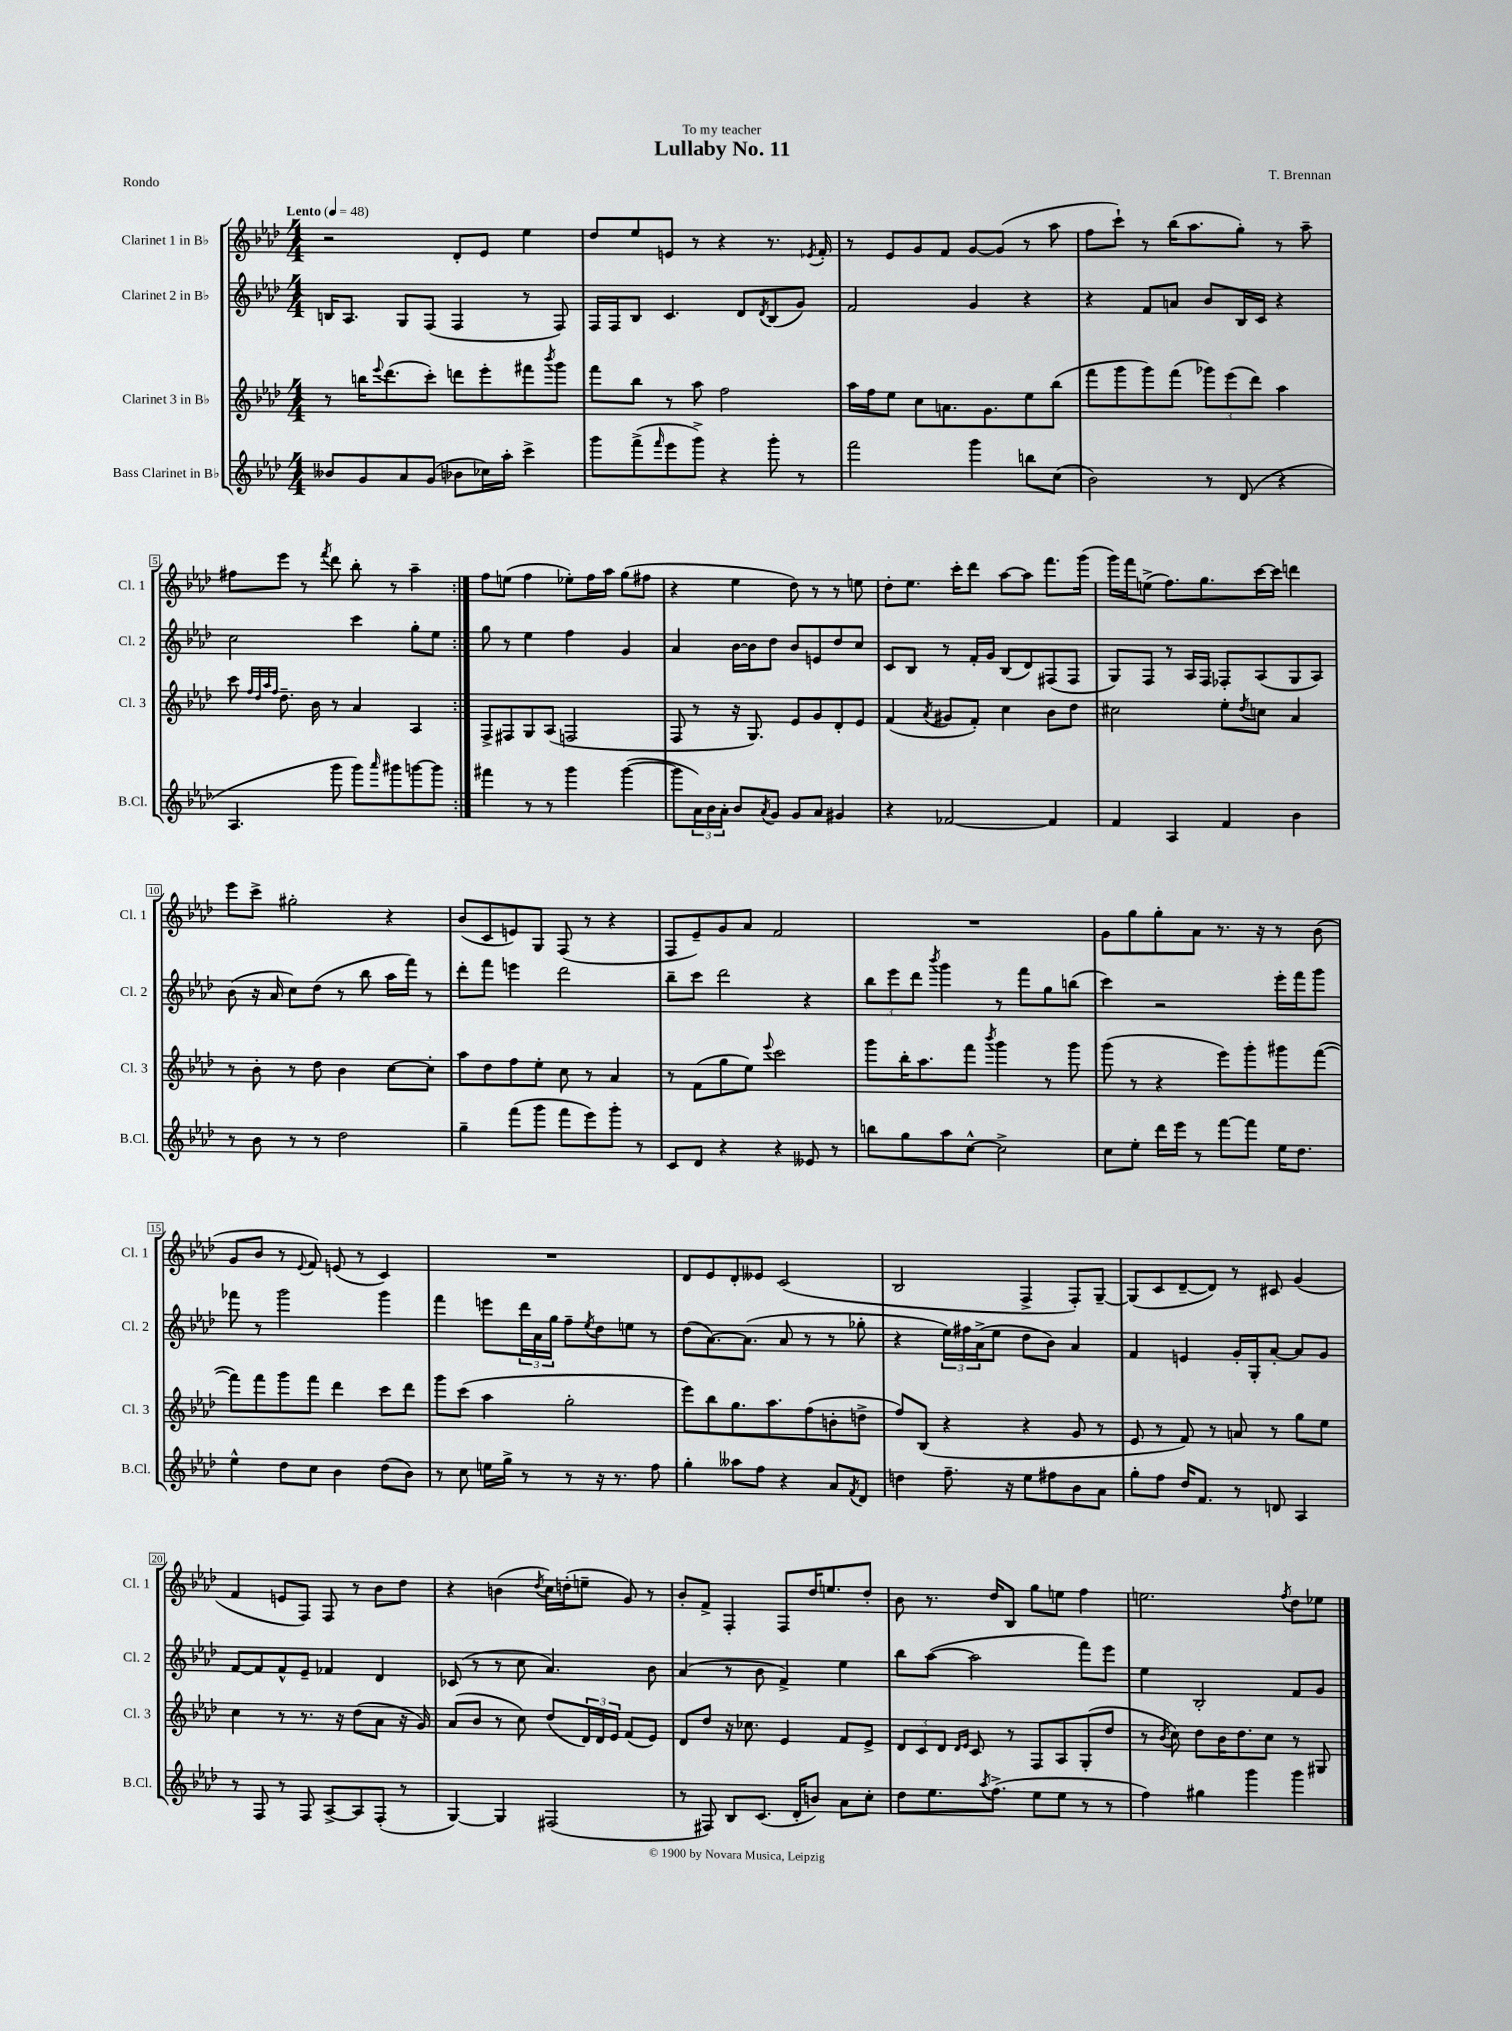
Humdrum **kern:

**kern	**kern	**kern	**kern
*part4	*part3	*part2	*part1
*staff4	*staff3	*staff2	*staff1
*I"Bass Clarinet in B♭	*I"Clarinet 3 in B♭	*I"Clarinet 2 in B♭	*I"Clarinet 1 in B♭
*I'B.Cl.	*I'Cl. 3	*I'Cl. 2	*I'Cl. 1
*clefG2	*clefG2	*clefG2	*clefG2
*k[b-e-a-d-]	*k[b-e-a-d-]	*k[b-e-a-d-]	*k[b-e-a-d-]
*M4/4	*M4/4	*M4/4	*M4/4
*MM48	*MM48	*MM48	*MM48
=1	=1	=1	=1
!	!	!	!LO:TX:a:B:t=Lento
8b--X/L	8r	16Bn/KL	2r
.	.	8.A-/J	.
8g/	16bbn\KL	.	.
.	8qqeee-/	.	.
.	(8.ddd-\	.	.
8a-/	.	8G/L	.
(8g/J	8ccc'\J)	(8F/J	.
8b-X\L	8dddn\L	4F/	8d-'/L
16cc-X\L)	8eee-'\	.	8e-/J
16aa-'\JJ	.	.	.
4ccc^\	8fff#X\	8r	4ee-\
.	8qbbb-/	.	.
.	8ggg\J	8F/)	.
=2	=2	=2	=2
8ggg\L	8fff\L	16F/LL	8dd-/L
.	.	16F/J	.
(8fff^\	8bb-\J	8B-/J	8ee-/
16qqfff/	.	.	.
8eee-\	8r	4.c/	8en/J
8ggg^\J)	8aa-\	.	8r
4r	2ff\	.	4r
.	.	8d-/L	.
.	.	8qd-/	.
8ggg'\	.	(8B-/	8.r
8r	.	8g/J)	.
.	.	.	8qe-X/
.	.	.	16f'/
=3	=3	=3	=3
2fff\	16aa-\LL	2f/	8r
.	16ff\J	.	.
.	8ee-\J	.	8e-/L
.	8cc\L	.	8g/
.	8.an\	.	8f/J
4ggg\	.	4g/	[8g/L
.	8.g\	.	.
.	.	.	(8g/J]
8bbn\L	8ee-\	4r	8r
(8cc\J	(8bb-\J	.	8aa-\
=4	=4	=4	=4
2b-\)	8fff\L	4r	8ff\L
.	8ggg\	.	8ccc`\J)
.	8ggg\)	8f/L	8r
.	(8fff\J	8an/J	(16bb-\KL
.	.	.	8.aa-\
8r	12ggg-X\L)	8b-/L	.
.	(12eee-\	.	.
(8d-/	.	16B-/L	8gg'\J)
.	12ddd-\J)	.	.
.	.	16c/JJ	.
4r	4aa-\	4r	8r
.	.	.	8aa-~\
!!LO:LB:g=z
=5	=5	=5	=5
4.A-/	8ccc\	2cc\	8ff#X\L
.	32qqff/LLL	.	.
.	32qqdd-/	.	.
.	32qqaa-/	.	.
.	32qqff/JJJ	.	.
.	8.dd-~\	.	8eee-\J
.	.	.	8r
.	16b-\	.	.
.	.	.	8qfff/
8ggg\	8r	.	8ddd-\
8ggg\L)	4a-/	4ccc\	8bb-'\
16qqaaa-/	.	.	.
8ggg#X\	.	.	8r
[8gggn\	4A-/	8gg'\L	4aa-~\
8ggg\J]	.	8ee-\J	.
=6:|!	=6:|!	=6:|!	=6:|!
4fff#X\	8F^/L	8gg\	8ff\L
.	8F#X/	8r	(8een\J
8r	8G/	4ee-\	4ff\
8r	(8A-/J	.	.
4ggg\	2Fn/	4ff\	8ee-X'\L)
.	.	.	16ff\L
.	.	.	16aa-\JJ
([4ggg\	.	4g/	(8gg\L
.	.	.	8ff#X\J
=7	=7	=7	=7
8ggg\L]	8F/	4a-/	4r
24a-\L)	8r	.	.
24b-\	.	.	.
24a-'\JJ	.	.	.
8b-/L	16r	[16b-\LL	4ee-\
.	8.G/)	16b-\J]	.
8qa-/	.	.	.
8g/J	.	8dd-\J	.
8g/L	8e-/L	8b-/L	8dd-\)
8a-/J	8g/	8en/	8r
4g#X/	8d-'/	8dd-/	8r
.	8e-/J	8cc/J	8een\
=8	=8	=8	=8
4r	(4f/	8c/L	8dd-'\L
.	.	8B-/J	8.ee-\J
.	8qa-/	.	.
[2f-X/	8g#X/L	8r	.
.	.	.	16ccc'\KL
.	8f'/J)	16f'/LL	8ddd-\J
.	.	16g/JJ	.
.	4cc\	(8B-/L	[8aa-\L
.	.	8d-/)	8aa-\J]
4f-/]	8b-\L	(8F#X/	8.fff\L
.	8dd-\J	8F#/J	.
.	.	.	(16ggg\Jk
=9	=9	=9	=9
4f/	2cc#X\	8G/L)	16ggg\LL)
.	.	.	16fff\J
.	.	8F/J	(8een^\J
4A-/	.	8r	8.ff\L)
.	.	16A-/LL	.
.	.	16F/JJ	8.gg\
4f/	8ee-'\L	8F-X'/L	.
.	8qdd-/	.	.
.	8ccn\J	(8A-/	[16ccc\L
.	.	.	16ccc\JJ]
4b-\	4a-/	8G/	4dddn\
.	.	8A-/J)	.
!!LO:LB:g=z
=10	=10	=10	=10
8r	8r	(8b-\	8eee-\L
8b-\	8b-'\	16r	8ccc^\J
.	.	16a-/	.
8r	8r	8cc\L)	2gg#X'\
8r	8dd-\	(8dd-\J	.
2dd-\	4b-\	8r	.
.	.	8bb-\	.
.	[8cc\L	16aa-\LL	4r
.	.	16fff\JJ)	.
.	8cc'\J]	8r	.
=11	=11	=11	=11
4gg~\	8aa-\L	8ddd-'\L	(8b-/L
.	8dd-\	8fff\J	8c/
(8fff\L	8ff\	4eeen\	8en/)
8ggg\J	8ee-'\J	.	8G/J
8fff\L	8cc\	2ddd-\	(8F/
8eee-\)	8r	.	8r
8ggg'\J	4a-/	.	4r
8r	.	.	.
=12	=12	=12	=12
8c/L	8r	8bb-~\L	8F/L
8d-/J	(8f\L	8ccc\J	8e-~/)
4r	8gg\	2ddd-\	8g/
.	8ee-\J)	.	8a-/J
.	8qqeee-/	.	.
4r	2ccc\	.	2f/
8e--X/	.	4r	.
8r	.	.	.
=13	=13	=13	=13
8bbn\L	8ggg\L	12bb-\L	1r
.	.	12eee-\	.
8gg\	16bb-'\K	.	.
.	.	12ddd-\J	.
.	8.aa-\	.	.
.	.	8qbbb-/	.
8aa-\	.	4ggg\	.
[8cc^^\J	8fff\J	.	.
.	8qbbb-/	.	.
2cc^\]	4ggg\	8r	.
.	.	8fff\L	.
.	8r	8gg\	.
.	8ggg\	(8bbn\J	.
=14	=14	=14	=14
8cc\L	(8ggg\	4ccc\)	8g\L
8ee-'\J	8r	.	8gg\
16ddd-\LL	4r	2r	8gg'\
16eee-\JJ	.	.	.
8r	.	.	8a-\J
[8fff\L	8eee-\L)	.	8.r
8fff\J]	8ggg'\	.	.
.	.	.	16r
16ee-\KL	8ggg#X\	16eee-'\LL	8r
8.dd-\J	.	16fff\J	.
.	([8fff\J	8ggg\J	(8b-\
!!LO:LB:g=z
=15	=15	=15	=15
4ee-^^\	8fff\L])	8fff-X\	8g/L
.	8fff\	8r	8b-/J
8dd-\L	8ggg\	2ggg\	8r
.	.	.	8qqe-/
8cc\J	8fff\J	.	8f/)
4b-\	4ddd-\	.	(8en/
.	.	.	8r
(8dd-\L	8ccc\L	4ggg\	4c/)
8b-\J)	8ddd-\J	.	.
=16	=16	=16	=16
8r	8ggg\L	4fff\	1r
8cc\	(8ccc\J	.	.
16een\LL	4aa-\	8eeen\L	.
16gg^\JJ	.	.	.
8r	.	24ddd-\L	.
.	.	24a-\	.
.	.	24gg\JJ	.
8r	2gg'\	8ff~\L	.
.	.	8qee-/	.
16r	.	8dd-\	.
8.r	.	.	.
.	.	8een\J	.
8ff\	.	8r	.
=17	=17	=17	=17
4gg'\	8eee-\L)	(8dd-\L	8d-/L
.	8bb-\	[8.a-\)	8e-/
8aa--X\L	8.gg\	.	8d-'/
.	.	(8.a-\J]	.
8ff\J	.	.	8e--X/J
.	8.aa-\	.	.
4r	.	8a-/	(2c/
.	(8ff\	8r	.
8a-/L	8bn'\	8r	.
8qf/	.	.	.
8d-/J	8ddn^\J	8gg-X'\	.
=18	=18	=18	=18
4ddn\	8ff/L)	4r	2B-/
.	(8B-/J	.	.
8.ff~\	4r	24ee-\LL)	.
.	.	24ff#X\	.
.	.	(24a-^\J	.
.	.	8ee-\J	.
16r	.	.	.
8ee-\L	4r	8dd-\L	4F^/
8ff#X\	.	8b-\J)	.
8b-\	8g/	4a-/	8F'/L)
8a-\J	8r	.	[8G~/J
=19	=19	=19	=19
8gg'\L	8e-/	4f/	(8G/L]
8ff\J	8r	.	8c/
16dd-/KL	8f/)	4en/	[8d-~/
8.f/J	.	.	.
.	8r	.	8d-/J])
8r	8an/	16g'/LL	8r
.	.	16G'/J	.
8dn/	8r	[8a-'/J	8c#X/
4A-/	8gg\L	8a-/L]	(4g/
.	8ee-\J	8g/J	.
!!LO:LB:g=z
=20	=20	=20	=20
8r	4cc\	[8f/L	4f/
8F/	.	8f/]	.
8r	8r	8f^^/	8en/L
8F/	8.r	8e-~/J	8F/J)
[8A-^/L	.	4f-X/	8F/
.	16r	.	.
8A-/]	(8dd-\L	.	8r
(8F'/J	8a-\J	4d-/	8b-\L
8r	16r	.	8dd-\J
.	16g/)	.	.
=21	=21	=21	=21
[4G/)	(8a-/L	(8c-X/	4r
.	8b-/J	8r	.
4G/]	8r	8r	(4bn\
.	8cc\)	8cc\	.
.	.	.	8qdd-/
(2F#X/	(8dd-/L	4.a-/)	16cc\LL)
.	.	.	(16ddn'\J
.	24d-/L)	.	8een~\J
.	24d-/	.	.
.	24e-/JJ	.	.
.	(8f/L	.	8g/)
.	8e-/J)	8b-\	8r
=22	=22	=22	=22
8r	8d-/L	(4a-/	8b-'/L
8F#X/)	8dd-/J	.	8f^/J
8B-/L	16r	8r	4F'/
.	8.cc-X\	.	.
(8.c/J	.	8b-\	.
.	4e-/	4f^/)	8F/L
16d-'/KL	.	.	.
8bn/J)	.	.	16dd-/K
.	.	.	8.een/
8a-\L	8f/L	4ee-\	.
8cc'\J	8e-^/J	.	8dd-'/J
=23	=23	=23	=23
8dd-\L	12d-/L	8bb-\L	8b-\
.	12c/	.	.
8.ee-\	.	([8aa-\J	8.r
.	12d-/J	.	.
.	16qqd-/LL	.	.
.	16qqe-/JJ	.	.
.	8c/	2aa-\]	.
8qaa-/	.	.	.
(8.ff^\J	.	.	16dd-/KL
.	8r	.	8B-/J
8ee-\L	8F/L	.	8gg\L
8ee-\J	8A-/	.	8een\J
8r	(8G'/	8fff\L)	4ff\
8r	8dd-/J	8eee-\J	.
=24	=24	=24	=24
4ff\)	8r	4ee-\	2.een\
.	8qb-/	.	.
.	8cc\)	.	.
4gg#X\	8dd-\L	2B-'/	.
.	16b-\K	.	.
.	8.dd-\	.	.
4ggg\	.	.	.
.	8cc\J	.	.
.	.	.	8qff/
4ggg\	8r	8f/L	8dd-\L
.	8G#X/	8g/J	8ee-X\J
==	==	==	==
*-	*-	*-	*-
